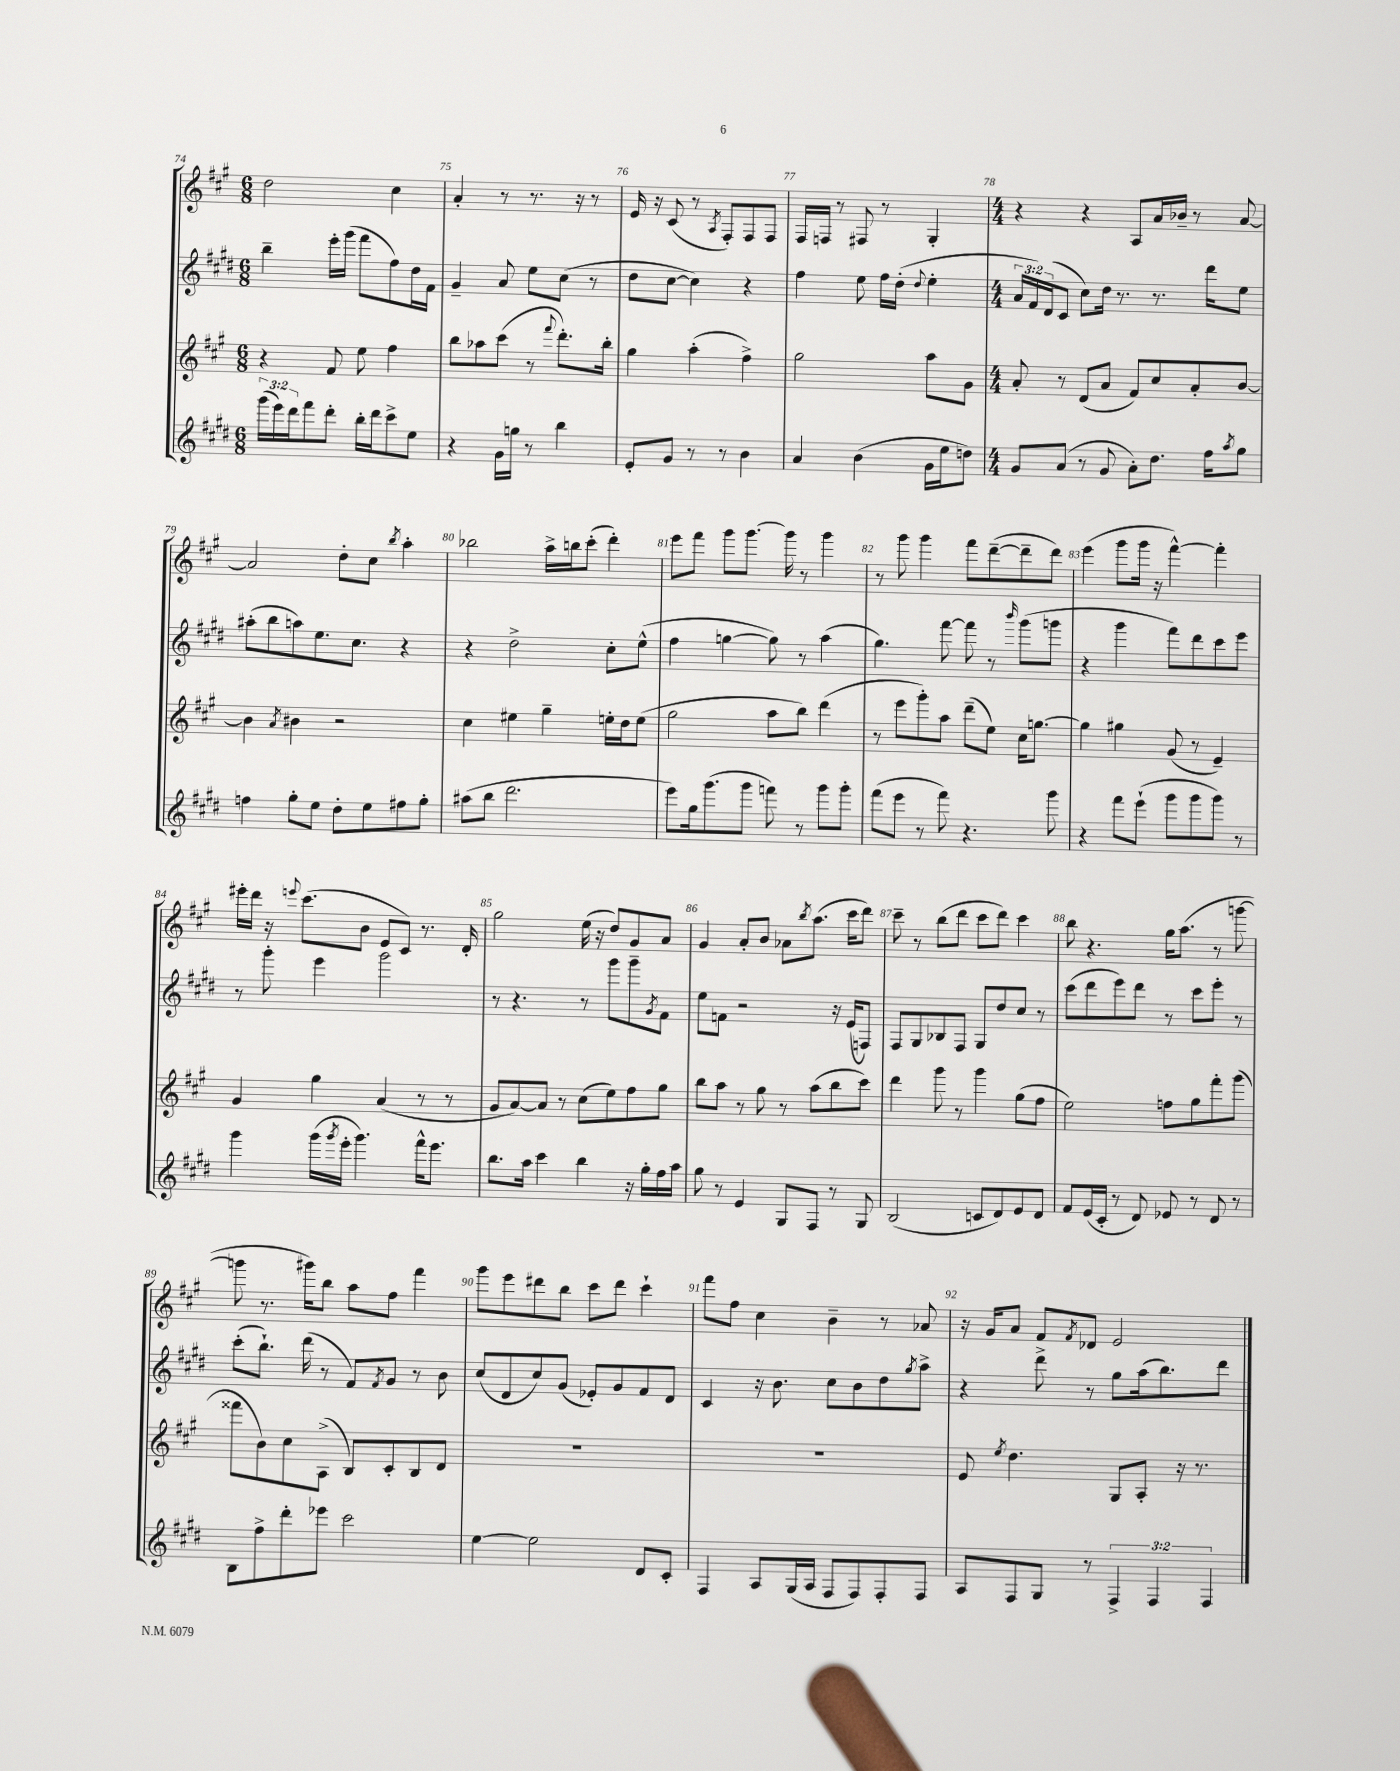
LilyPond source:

<<
\new StaffGroup <<
\new Staff = "s0" {
    \clef treble \key a \major \numericTimeSignature \time 6/8
    d''2 cis''4 |
    a'4-. r8 r8. r16 r8 |
    e'16 r16 cis'8( r8 \acciaccatura { a8 } fis8-.) fis8 fis8 |
    fis16 f16 r8 fis8 r8 gis4-. |
    \numericTimeSignature \time 4/4 r4 r4 a8 a'16 bes'16-- r8 a'8~ |
    a'2 d''8-. cis''8 \acciaccatura { b''8 } a''4-. |
    bes''2 a''16-> b''16 cis'''8-.( d'''4-.) |
    e'''8 fis'''8 gis'''8 gis'''8.~ gis'''16 r8 gis'''4 |
    r8 gis'''8 gis'''4 fis'''8 d'''8~--( d'''8-- d'''8) |
    e'''4( gis'''8 gis'''16 r16 fis'''4~-^) fis'''4-. |
    eis'''16-. d'''16 r16 \appoggiatura { e'''8 } cis'''8.( b'8 e'8 cis'8) r8. d'16-. |
    gis''2 e''16( r16 d''8) gis'8 a'8 |
    gis'4 a'8-. b'8 aes'8 \acciaccatura { b''8 } a''8.( cis'''16 d'''8) |
    cis'''8-- r8 b''8( d'''8 cis'''8 d'''8) cis'''4 |
    b''8 r4. gis''16 a''8.( r8 g'''8~ |
    g'''8 r8. gis'''16) b''8 a''8 fis''8 fis'''4 |
    gis'''8 e'''8 dis'''8 b''8 cis'''8 dis'''8 cis'''4-! |
    fis'''8 fis''8 cis''4 b'4-- r8 aes'8 |
    r16 gis'16 a'8 fis'8 \acciaccatura { fis'8 } des'8 e'2 \bar "|." |
}
\new Staff = "s1" {
    \clef treble \key e \major \numericTimeSignature \time 6/8 \override Staff.TupletNumber.text = #tuplet-number::calc-fraction-text
    b''4-- e'''16-. gis'''16( fis'''8 fis''8) dis''16 fis'16 |
    gis'4-- a'8 e''8 cis''8( r8 |
    dis''8 cis''8~ cis''4) r4 |
    fis''4 e''8 fis''16 dis''16-.( \appoggiatura { dis''8 } e''4-. |
    \numericTimeSignature \time 4/4 \tuplet 3/2 { a'16 fis'16) dis'16( } cis'8 cis''8) dis''16 r8. r8. dis'''16 e''8 |
    ais''8-.( b''8 a''8) e''8. cis''8. r4 |
    r4 dis''2-> cis''8-. e''8-^( |
    fis''4 g''4~ g''8) r8 a''4( |
    gis''4.) fis'''8~ fis'''8 r8 \grace { b'''16 } gis'''8( g'''8 |
    r4 gis'''4 fis'''8) dis'''8 cis'''8 e'''8 |
    r8 gis'''8-. e'''4 gis'''2 |
    r8 r4. r8 gis'''8 gis'''8-- \acciaccatura { gis'8 } fis'8 |
    e''8 f'8 r2 r16 e'16( f8) |
    fis8 gis8 bes8 fis8 gis8 dis''8 cis''8 r8 |
    cis'''8( dis'''8 e'''8) dis'''8 r8 cis'''8 e'''8-. r8 |
    cis'''8-.( b''8.-!) dis'''16( r8 fis'8) \acciaccatura { fis'8 } gis'8 r8 b'8 |
    cis''8( dis'8 cis''8) gis'8( ees'8-.) gis'8 fis'8 dis'8 |
    cis'4 r16 b'8. cis''8 b'8 dis''8 \acciaccatura { gis''8 } a''8-> |
    r4 dis'''8-> r8 gis''8 a''16( b''8.) dis'''8 \bar "|." |
}
\new Staff = "s2" {
    \clef treble \key a \major \numericTimeSignature \time 6/8
    r4 fis'8 e''8 fis''4 |
    b''8 aes''8 cis'''8( r8 \appoggiatura { fis'''8 } d'''8.-.) b''16-. |
    gis''4 a''4-.( fis''4->) |
    gis''2 a''8 gis'8 |
    \numericTimeSignature \time 4/4 a'8-. r8 d'8( a'8 fis'8) cis''8 a'8-. b'8~ |
    b'4 \acciaccatura { a'8 } bis'4 r2 |
    cis''4 eis''4 gis''4-- e''16-. d''16 e''8( |
    gis''2 a''8 b''8) d'''4( |
    r8 e'''8 gis'''8-.) a''8 d'''8--( e''8) cis''16 g''8.~ |
    g''4 gis''4 gis'8( r8 e'4--) |
    gis'4 gis''4 a'4( r8 r8 |
    gis'8 a'8~) a'8 r8 cis''8( e''8) fis''8 gis''8 |
    b''8 a''8 r8 gis''8 r8 a''8( b''8 cis'''8) |
    d'''4 gis'''8 r8 gis'''4 gis''8( fis''8 |
    e''2) f''8 gis''8 fis'''8-. gis'''8( |
    fisis'''8 b'8) cis''8 a8->( b8) cis'8-. b8 d'8 |
    R1 |
    R1 |
    e'8 \acciaccatura { e''8 } d''4. gis8 a8-. r16 r8. \bar "|." |
}
\new Staff = "s3" {
    \clef treble \key e \major \numericTimeSignature \time 6/8 \override Staff.TupletNumber.text = #tuplet-number::calc-fraction-text
    \tuplet 3/2 { gis'''16( e'''16) dis'''16 } fis'''8 dis'''8-. b''16-. dis'''16 cis'''8-> e''8 |
    r4 gis'16 g''16 r8 b''4 |
    e'8-. gis'8 r8 r8 b'4 |
    a'4 b'4( gis'16 e''16 d''8) |
    \numericTimeSignature \time 4/4 gis'8 a'8( r8 gis'8 a'8-.) dis''8. fis''16 \acciaccatura { a''8 } gis''8 |
    f''4 gis''8-. e''8 dis''8-. e''8 fis''8 gis''8-. |
    ais''8( b''8 dis'''2. |
    e'''8) gis''16 gis'''8.( gis'''8 f'''8) r8 gis'''8 gis'''8-. |
    fis'''8( e'''8 r8 fis'''8) r4. gis'''8 |
    r4 fis'''8 e'''8-!( gis'''8 gis'''8 gis'''8) r8 |
    gis'''4 gis'''16( \acciaccatura { gis'''8 } e'''16-. gis'''4.) fis'''16-^ e'''8. |
    b''8. a''16 cis'''4 b''4 r16 gis''16-. fis''16 a''16 |
    gis''8 r8 e'4 gis8 fis8 r8 gis8 |
    b2( c'8 dis'8) e'8 dis'8 |
    fis'8 e'16( cis'16-. r8 dis'8) ees'8 r8 dis'8 r8 |
    b8 fis''8-> dis'''8-. ees'''8 cis'''2 |
    e''4~ e''2 dis'8 cis'8-. |
    fis4 a8 gis16( a16 fis8 fis8) fis8-. fis8 |
    a8 fis8 gis8 r8 \tuplet 3/2 { fis4-> fis4 fis4 } \bar "|." |
}
>>
>>
\layout { \context { \Score currentBarNumber = #74 \override BarNumber.break-visibility = ##(#f #t #t) barNumberVisibility = #all-bar-numbers-visible } }
